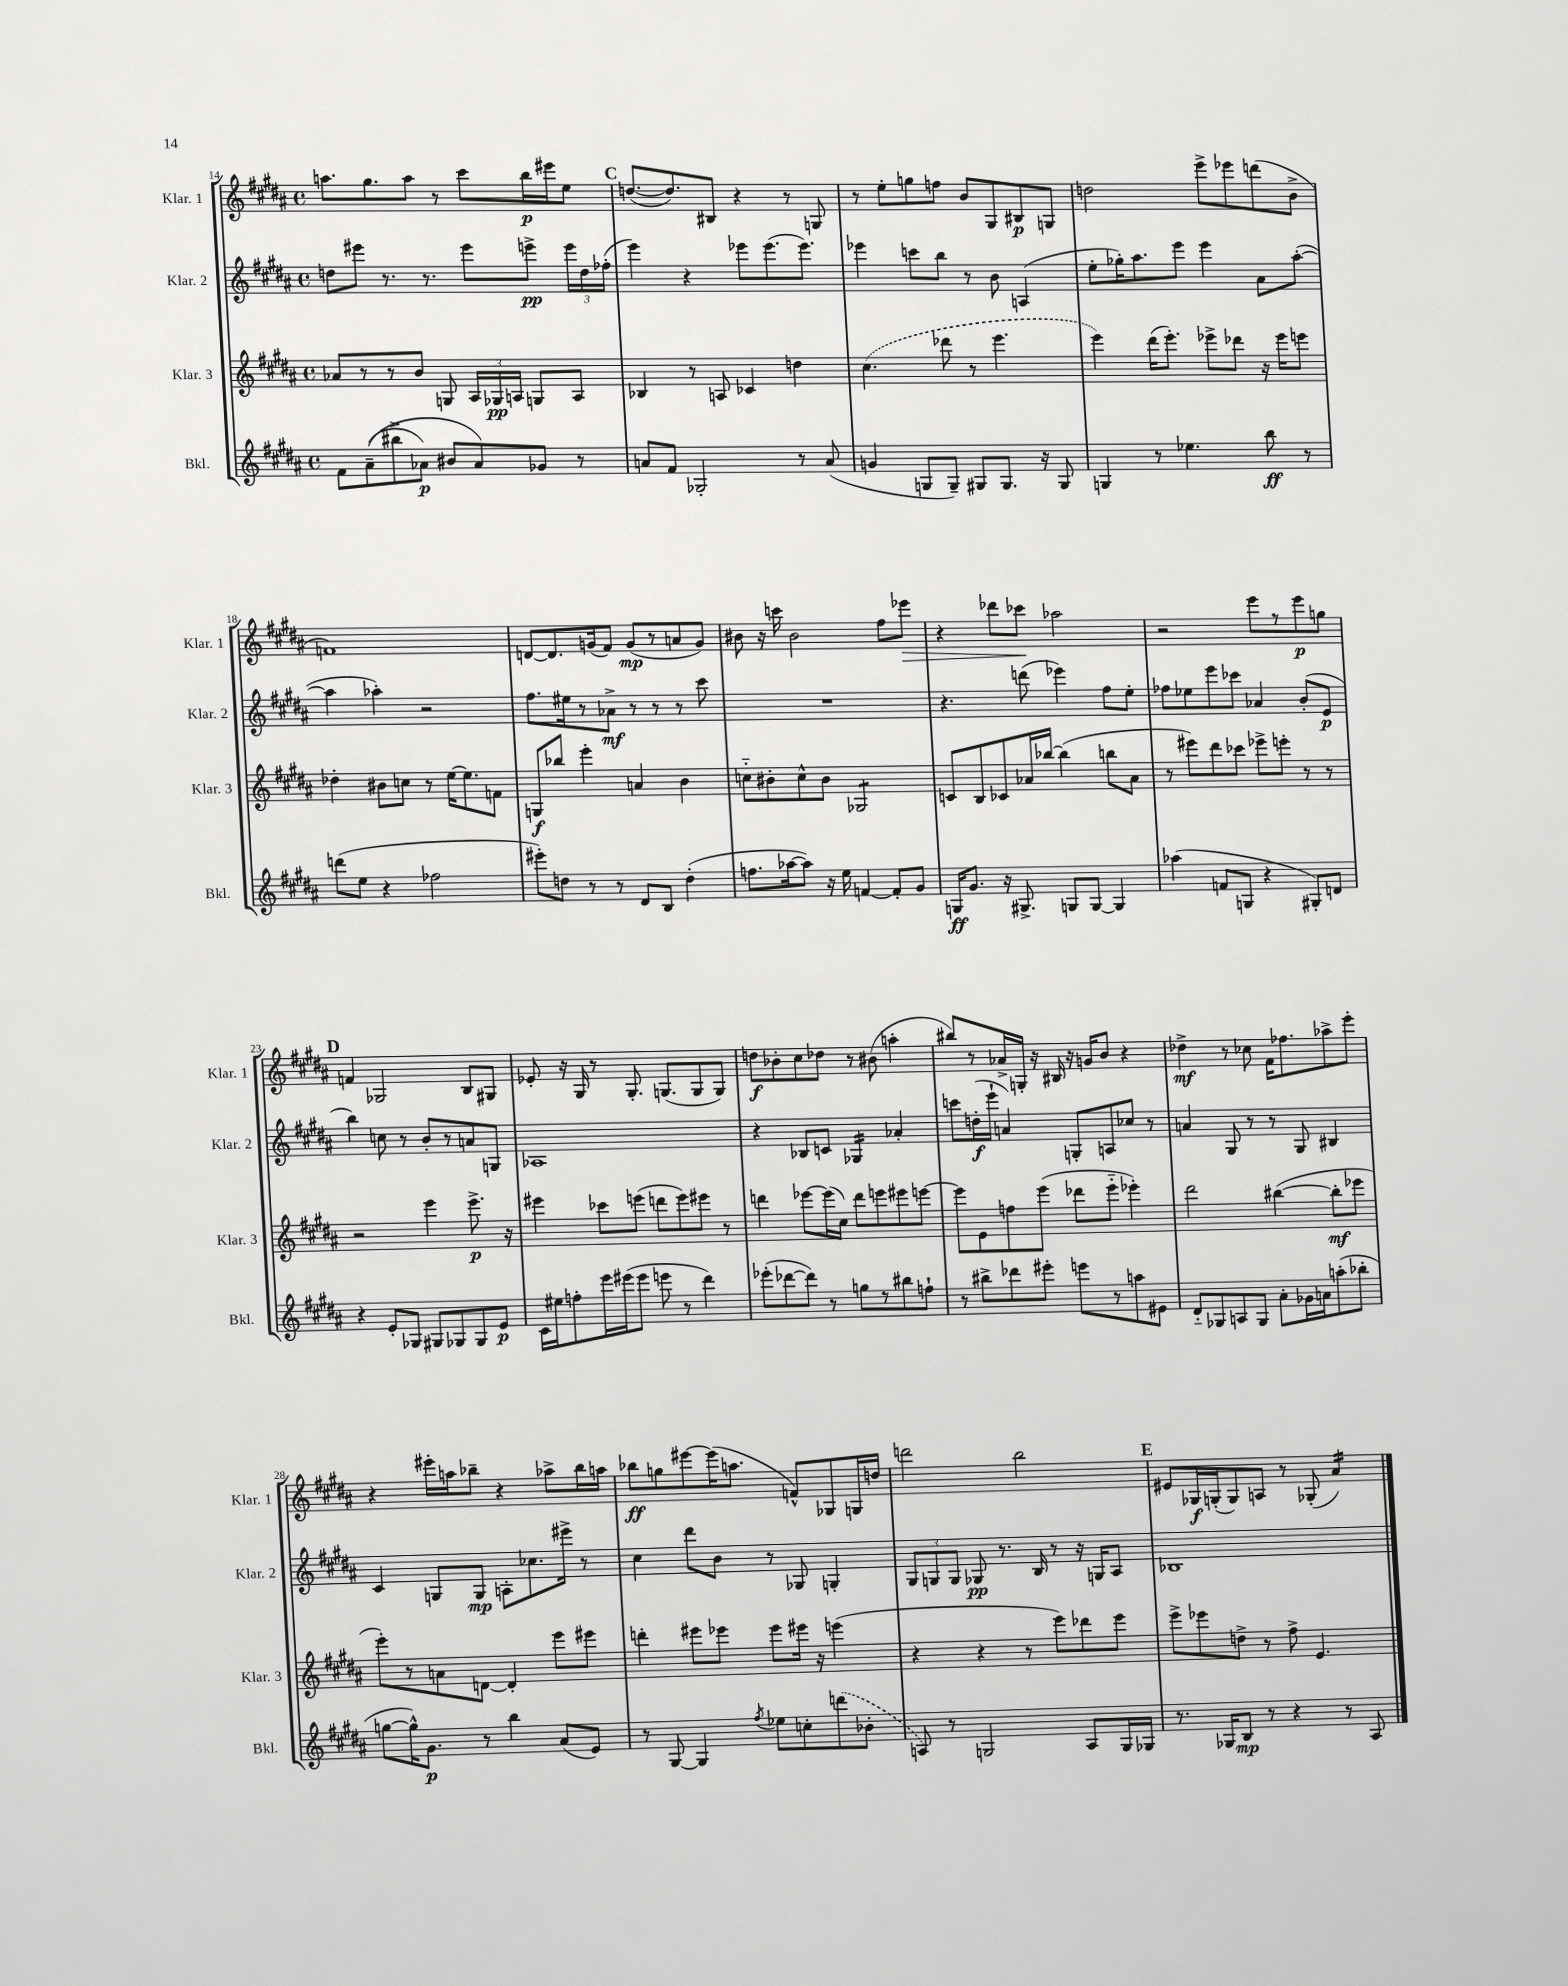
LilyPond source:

<<
\new StaffGroup <<
\new Staff = "s0" \with { instrumentName = "Klar. 1" shortInstrumentName = "Klar. 1" } {
    \clef treble \key b \major \defaultTimeSignature \time 4/4
    \autoBeamOff a''8.[ gis''8. a''8] r8 cis'''8[ b''16\p eis'''16 e''8] |
    \mark \markup { \bold "C" } d''8.[~( d''8.) bis8] r4 r8 g8 |
    r8 e''8[-. g''8 f''8] b'8[ gis8 bis8\p g8] |
    d''2 e'''8[-> ees'''8 d'''8( b'8]-> |
    f'1) |
    d'8[~ d'8. g'16( fis'8]) g'8[\mp( r8 a'8 g'8]) |
    bis'8 r16 c'''16 bis'2 fis''8[ ees'''8]\> |
    r4 des'''8[ ces'''8]\! aes''2 |
    r2 e'''8[ r8 e'''8\p g''8] |
    \mark \markup { \bold "D" } f'4 ges2 b8[ gis8] |
    ees'8-. r16 gis16 r8 gis8.-. g8.[( g8 g8]) |
    d''8[\f bes'8-. cis''8 des''8] r8 bis'8( a''4-. |
    bis''8[) r8 aes'16-> g16]-. r16 bis16 r16 g'16[ b'8] r4 |
    des''4->\mf r8 ces''8 fis'16[ fes''8. aes''8-> e'''8]-. |
    r4 eis'''16[-. a''16 bes''8]-- r4 aes''8[-> bes''16 a''16] |
    bes''8[\ff g''8 eis'''8~ eis'''16( a''8.] f'8[-^) ges8 g16 d''16] |
    d'''2 b''2 |
    \mark \markup { \bold "E" } eis'8[ ges16\f g16-.( g8) a8] r8 ges8-.( ais'4:16) \bar "|." |
}
\new Staff = "s1" \with { instrumentName = "Klar. 2" shortInstrumentName = "Klar. 2" } {
    \clef treble \key b \major \defaultTimeSignature \time 4/4
    \autoBeamOff d''8[ eis'''8] r8. r8. eis'''8[ e'''8]->\pp \tuplet 3/2 { e'''16[ d''16 fes''16]-.( } |
    \mark \markup { \bold "C" } e'''4) r4 ees'''8[ ees'''8.( ees'''8.]) |
    ees'''4 c'''8[ b''8] r8 b'8 a4( |
    e''8[-. ges''16-.) ais''8. e'''8] e'''4 ais'8[ ais''8]~-.( |
    ais''4 aes''4-.) r2 |
    fis''8.[ eis''16 r8 aes'8]->\mf r8 r8 r8 cis'''8 |
    R1 |
    r4. d'''8( ees'''4) fis''8[ e''8]-. |
    fes''8[ ees''8 e'''8 ces'''8] aes'4 b'8[-.( e'8]\p |
    \mark \markup { \bold "D" } b''4) c''8 r8 b'8[-. r8 a'8 g8] |
    aes1 |
    r4 bes8[ c'8] ges4:16 aes'4-. |
    c'''8[ d''16-.\f( e'''16]-! a'4) g8[-. a8 ces''8] r8 |
    a'4 gis8 r8 r8 gis8 bis4 |
    cis'4 g8[ g8]\mp a8[-. ces''8. eis'''16]-> r8 |
    cis''4 dis'''8[ b'8] r8 ges8 g4-. |
    \tuplet 3/2 { gis8[ g8 g8] } ges8\pp r8. b16 r8 r16 g16[ ais8] |
    \mark \markup { \bold "E" } bes1 \bar "|." |
}
\new Staff = "s2" \with { instrumentName = "Klar. 3" shortInstrumentName = "Klar. 3" } {
    \clef treble \key b \major \defaultTimeSignature \time 4/4
    \autoBeamOff aes'8[ r8 r8 b'8] g8 \tuplet 3/2 { ais16[ ges16\pp a16] } g8[ a8] |
    \mark \markup { \bold "C" } bes4 r8 a8 ces'4 d''4 |
    \once \slurDashed cis''4.( des'''8 r8 e'''4. |
    e'''4) dis'''16[( e'''8.]-.) ees'''8[-> des'''8] r16 ees'''16[ e'''8] |
    des''4-. bis'8[ c''8] r8 e''16[~ e''8. f'8] |
    g8[\f bes''8] e'''4-. a'4 b'4 |
    c''8[-_ bis'8-. c''8-^ bis'8] ges2:8 |
    c'8[ b8 ces'8 aes'16 bes''16]~ bes''4( b''8[ aes'8] |
    r8 eis'''8[) dis'''8 ces'''8] ees'''8[-> e'''8]-. r8 r8 |
    \mark \markup { \bold "D" } r2 e'''4 e'''8.->\p r16 |
    eis'''4 ces'''8[ e'''8]( d'''8[ e'''8) eis'''8] r8 |
    d'''4 ees'''8[~ ees'''16( cis''16]) d'''8[ e'''8 eis'''8 e'''8]~ |
    e'''8[ e'8 f''8 e'''8]( des'''8[ e'''8]-_ ees'''4-.) |
    dis'''2 bis''4~( bis''8[-.\mf ees'''8] |
    e'''8[-.) r8 a'8 d'8]~ d'4-. e'''8[ eis'''8] |
    d'''4-. eis'''8[ ees'''8] ees'''8[ eis'''16] r16 e'''4( |
    r4 r4 r8 e'''8[) des'''8 e'''8] |
    \mark \markup { \bold "E" } e'''8[-> ees'''8 d''8]-> r8 fis''8-> e'4. \bar "|." |
}
\new Staff = "s3" \with { instrumentName = "Bkl." shortInstrumentName = "Bkl." } {
    \clef treble \key b \major \defaultTimeSignature \time 4/4
    \autoBeamOff fis'8[ ais'8--(\( bis''8-> aes'8]\p) bis'8[ aes'8\) ges'8] r8 |
    \mark \markup { \bold "C" } a'8[ fis'8] ges2-. r8 a'8( |
    g'4 g8[ g8]--) gis8[ gis8.] r16 gis8 |
    g4 r8 ees''4. b''8\ff r8 |
    d'''8[( e''8] r4 fes''2 |
    eis'''8[-.) d''8] r8 r8 dis'8[ b8] d''4-.( |
    f''8.[ aes''16~ aes''8]) r16 e''16 f'4~ f'8[-. gis'8] |
    g16[\ff gis'8.] r16 gis8.-> g8[ g8]~ g4 |
    aes''4( f'8[ g8] r4 gis8[-.) d'8] |
    \mark \markup { \bold "D" } r4 e'8[-. ges8] gis8[ ges8 ges8 e'8]\p |
    cis'16[ eis''16 f''8-. e'''16 eis'''16( eis'''8] e'''8 r8 dis'''4) |
    ees'''8[-.( des'''8~ des'''8]) r8 g''8[ r8 bis''8 f''8]-! |
    r8 bis''8[-> des'''8 eis'''8]-. e'''8[ r8 a''8 eis'8] |
    dis'8[-_ ges8 a8 ges8] ais'8[-. ges'16 a'16 a''8-.( bes''8]-. |
    g''8[~ g''16-^) gis'8.]\p r8 b''4 ais'8[( e'8]) |
    r8 gis8~ gis4 \acciaccatura { fis''8 } ees''8[ c''8-. \once \slurDashed d'''8( bes'8]-. |
    a8) r8 g2 a8[ g16 ges16] |
    \mark \markup { \bold "E" } r8. ges16[ b8]\mp r8 r4 r8 ais8 \bar "|." |
}
>>
>>
\layout { \context { \Score currentBarNumber = #14 } }
